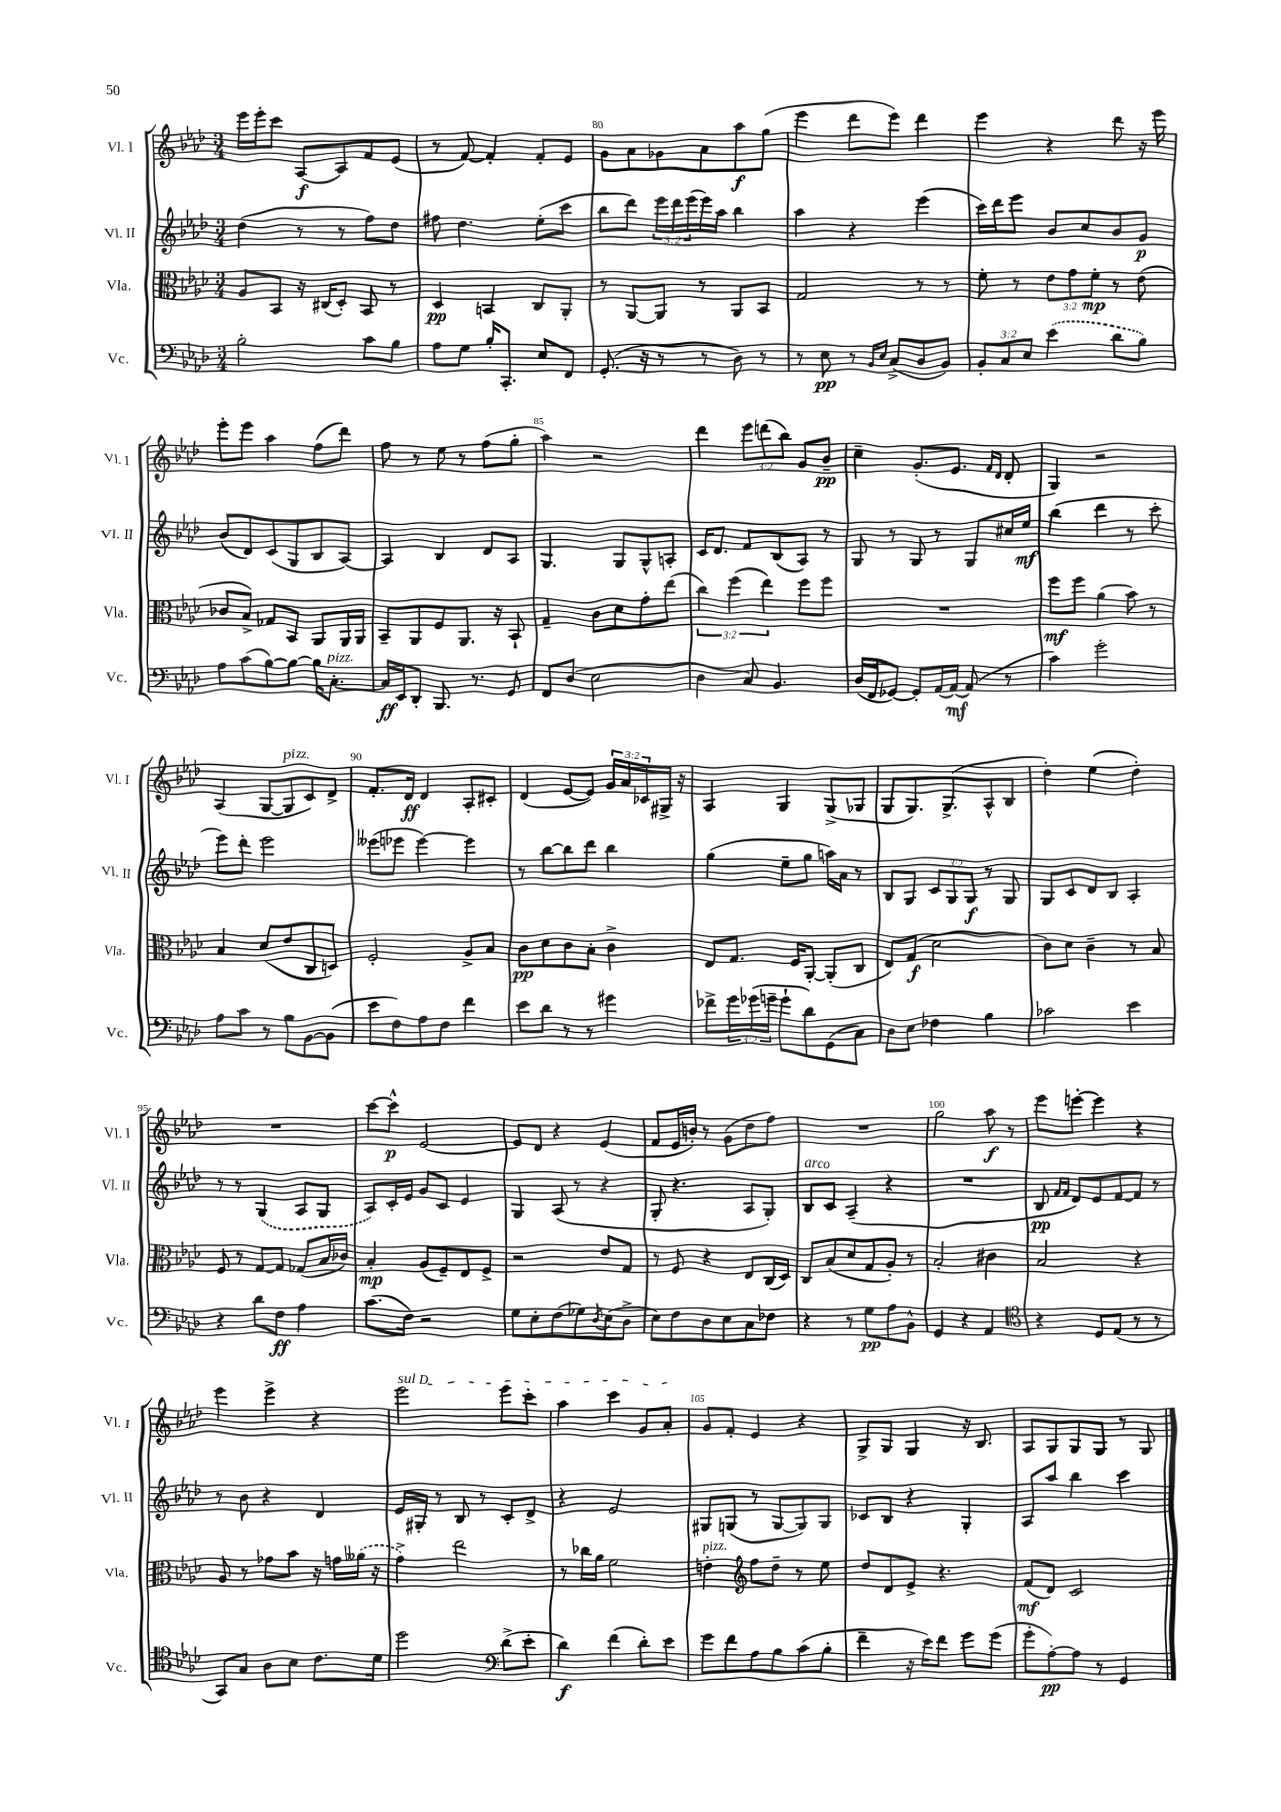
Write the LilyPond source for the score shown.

<<
\new StaffGroup <<
\new Staff = "s0" \with { instrumentName = "Vl. I" shortInstrumentName = "Vl. I" } {
    \clef treble \key aes \major \numericTimeSignature \time 3/4 \override Staff.TupletNumber.text = #tuplet-number::calc-fraction-text
    ees'''16 ees'''16-. c'''8 aes8~\f aes8 f'8 ees'8( |
    r8 f'8~) f'4-. f'8-. ees'8 |
    g'8 aes'8 ges'8 aes'8 aes''8\f g''8( |
    ees'''4 des'''8 ees'''8) des'''4 |
    ees'''4 r4 des'''8 r16 ees'''16 |
    ees'''8-. ees'''8 aes''4 f''8( des'''8) |
    f''8 r8 ees''8 r8 f''8( g''8-. |
    aes''4) r2 |
    des'''4 \tuplet 3/2 { ees'''8 d'''8( bes''8) } g'8 bes'8--\pp |
    c''4-- g'8.-.( ees'8. \grace { f'16 des'16 } des'8-. |
    g4) r2 |
    aes4( g8~ g8^\markup { \italic "pizz." } c'8) des'8-> |
    f'8.-. des'16\ff des'4 aes8-. cis'8-. |
    des'4( ees'8~ ees'8) \tuplet 3/2 { g'16 aes'16 ces'16 } gis16-> r16 |
    aes4 g4 g8->( ges8 |
    g8 g8.) g8.->( aes8-^ bes8 |
    des''4-.) ees''4( des''4-.) |
    R2. |
    c'''8~ c'''8-^\p ees'2~ |
    ees'8 des'8 r4 ees'4( |
    f'8 ees'16 b'16-.) r8 g'8( des''8 f''8) |
    R2. |
    g''2 aes''8\f r8 |
    ees'''8 e'''8~-. e'''4 r4 |
    ees'''4 ees'''4-> r4 |
    \once \override TextSpanner.bound-details.left.text = \markup { \italic "sul D" } ees'''2\startTextSpan ees'''8 c'''8-. |
    aes''4 c'''4 g'8 aes'8-.\stopTextSpan |
    g'8 f'8-. ees'4 r4 |
    g8-> g8 g4 r16 bes8. |
    aes8 g8 g8 g8 r8 g8 \bar "|." |
}
\new Staff = "s1" \with { instrumentName = "Vl. II" shortInstrumentName = "Vl. II" } {
    \clef treble \key aes \major \numericTimeSignature \time 3/4 \override Staff.TupletNumber.text = #tuplet-number::calc-fraction-text
    des''4( r8 r8 f''8) des''8 |
    fis''8 des''4. ees''8-.( c'''8 |
    bes''8 des'''8) \tuplet 3/2 { ees'''16 des'''16 ees'''16( } ees'''16) aes''16 bes''4 |
    aes''4 r4 ees'''4( |
    c'''16) des'''16 ees'''8 bes'8 c''8 bes'8 g'8\p |
    bes'8( des'8) c'8( g8 bes8 aes8~) |
    aes4 bes4 des'8 aes8 |
    g4. g8 g8-^ a8-. |
    c'16 des'8. f'8 bes8( aes8) r8 |
    g8 r8 g8 r8 g8 cis''16 ees''16\mf |
    bes''4( des'''4 r8 c'''8-. |
    ees'''8) des'''8-. ees'''2 |
    eeses'''8( ees'''8 ees'''4~) ees'''4 |
    r8 bes''8~ bes''8 des'''8 bes''4 |
    g''4( ees''8-- g''8 a''16) aes'16 r8 |
    bes8 g8 \tuplet 3/2 { c'8 g8 g8\f } r8 g8 |
    g8 c'8 des'8 bes8 aes4-. |
    r8 r8 \once \slurDashed g4( aes8 g8 |
    aes8) c'16-. ees'16 g'8 c'8 ees'4 |
    g4 aes8( r8 r4 |
    g8-. r4. aes8 g8-.) |
    bes8^\markup { \italic "arco" } c'8 aes4--( r4 |
    R2. |
    bes8\pp \grace { f'16 f'16 } des'8) ees'8 f'8~ f'8 r8 |
    r8 bes'8 r4 des'4 |
    ees'16 gis16-. r8 bes8 r8 c'8-. des'8-> |
    r4 ees'2 |
    gis8 g8( r8 g8~ g8) g8 |
    ces'8 bes8 r4 g4-. |
    aes8 aes''8 bes''4 c'''4 \bar "|." |
}
\new Staff = "s2" \with { instrumentName = "Vla." shortInstrumentName = "Vla." } {
    \clef alto \key aes \major \numericTimeSignature \time 3/4 \override Staff.TupletNumber.text = #tuplet-number::calc-fraction-text
    aes8 bes,8 r16 cis16( des8-.) bes,8 r8 |
    des4\pp b,4 c8 aes,8-. |
    r8 aes,8~ aes,8 r8 aes,8 bes,8 |
    g2 r8 r8 |
    f'8-. r8 \tuplet 3/2 { ees'8 g'8 f'8-.\mp } r8 ees'8( |
    ces'8 bes8->) ges8 bes,8 aes,8 aes,16 aes,16 |
    bes,8-- aes,8 f8 aes,8. r16 bes,8-! |
    g4-- c'8 des'8 g'8-. ees''8( |
    \tuplet 3/2 { c''4) f''4( ees''4) } f''8 f''8 |
    R2. |
    f''8\mf f''8 aes'4( bes'8) r8 |
    bes4 des'8( ees'8 c8 d8) |
    f2-. aes8-> bes8 |
    c'8\pp des'8 c'8 bes8-. c'4-> |
    ees8 g8. f16 aes,8~-. aes,8-.( c8 |
    ees8) g8\f( des'2 |
    c'8) des'8 c'4-- r8 bes8 |
    f8 r8 g8~ g8 ges8( bes16 ces'16) |
    bes4-.\mp aes8( f8--) ees8 f8-> |
    r2 ees'8 g8 |
    r8 f8 r4 ees8 c16( des16) |
    c8 bes8( des'8 g8 aes8-.) r8 |
    bes2-. cis'4 |
    bes2 r4 |
    aes8 r8 ges'8 bes'8 r16 g'16 \once \slurDashed aeses'16( r16 |
    g'4->) ees''2 |
    r8 ces''16 aes'16 f'2 |
    e'4-.^\markup { \italic "pizz." } \clef treble f''8 des''8-- r8 ees''8 |
    des''8 des'8 ees'8-> r4. |
    f'8\mf( des'8) c'2 \bar "|." |
}
\new Staff = "s3" \with { instrumentName = "Vc." shortInstrumentName = "Vc." } {
    \clef bass \key aes \major \numericTimeSignature \time 3/4 \override Staff.TupletNumber.text = #tuplet-number::calc-fraction-text
    bes2-. c'8 bes8 |
    aes8 g8 bes16-. c,8.-. ees8 f,8 |
    g,8.-.( r16 r8 r8 des8) r8 |
    r8 ees8\pp r8 \grace { bes,16 ees16 } c8->( des8 bes,8) |
    \tuplet 3/2 { bes,8-. c8 ees8 } \once \slurDashed ees'4( des'8 bes8) |
    aes8 c'8( bes8~) bes8~ bes16 c8.~-.^\markup { \italic "pizz." } |
    c16\ff ees,16 des,8-. bes,,8. r8. g,8 |
    f,8 des8( ees2 |
    des4 c8) bes,4. |
    des16( f,16 ges,8~) ges,8-. aes,16~ aes,16~\mf aes,8( r8 |
    c'4) g'2-. |
    aes8 c'8 r8 bes8 bes,8~ bes,8( |
    ees'8 f8) aes8 f8 f'4 |
    ees'8 des'8 r8 r8 gis'4 |
    fes'8-> \tuplet 3/2 { g'16 ges'16( g'16-- } g'8-! des'8) g,8( c8) |
    des8 ees8 fes4 bes4 |
    ces'2 ees'4 |
    r4 des'8 f8\ff aes4 |
    c'8.( f16) r2 |
    g8 ees8-. f8( ges8) \acciaccatura { des8 } ees8( des8-> |
    ees8) f8 des8 ees8 c8 fes8 |
    r4 r8 g8\pp aes8 bes,8-^ |
    g,4 r4 aes,4 |
    \clef tenor r4 des8 ees8( r8 r8 |
    g,8) g8 aes8 bes8 c'8. des'16 |
    des''2 \clef bass des'8->( ees'8-. |
    des'4\f) f'4( des'8-.) ees'8 |
    g'8 f'8 aes8 bes8 c'8( bes8-. |
    f'4-- r16 ees'16) f'8 g'8 g'8( |
    g'8-. aes8~-.\pp) aes8 r8 g,4 \bar "|." |
}
>>
>>
\layout { \context { \Score currentBarNumber = #78 \override BarNumber.break-visibility = ##(#f #t #t) barNumberVisibility = #(every-nth-bar-number-visible 5) } }
